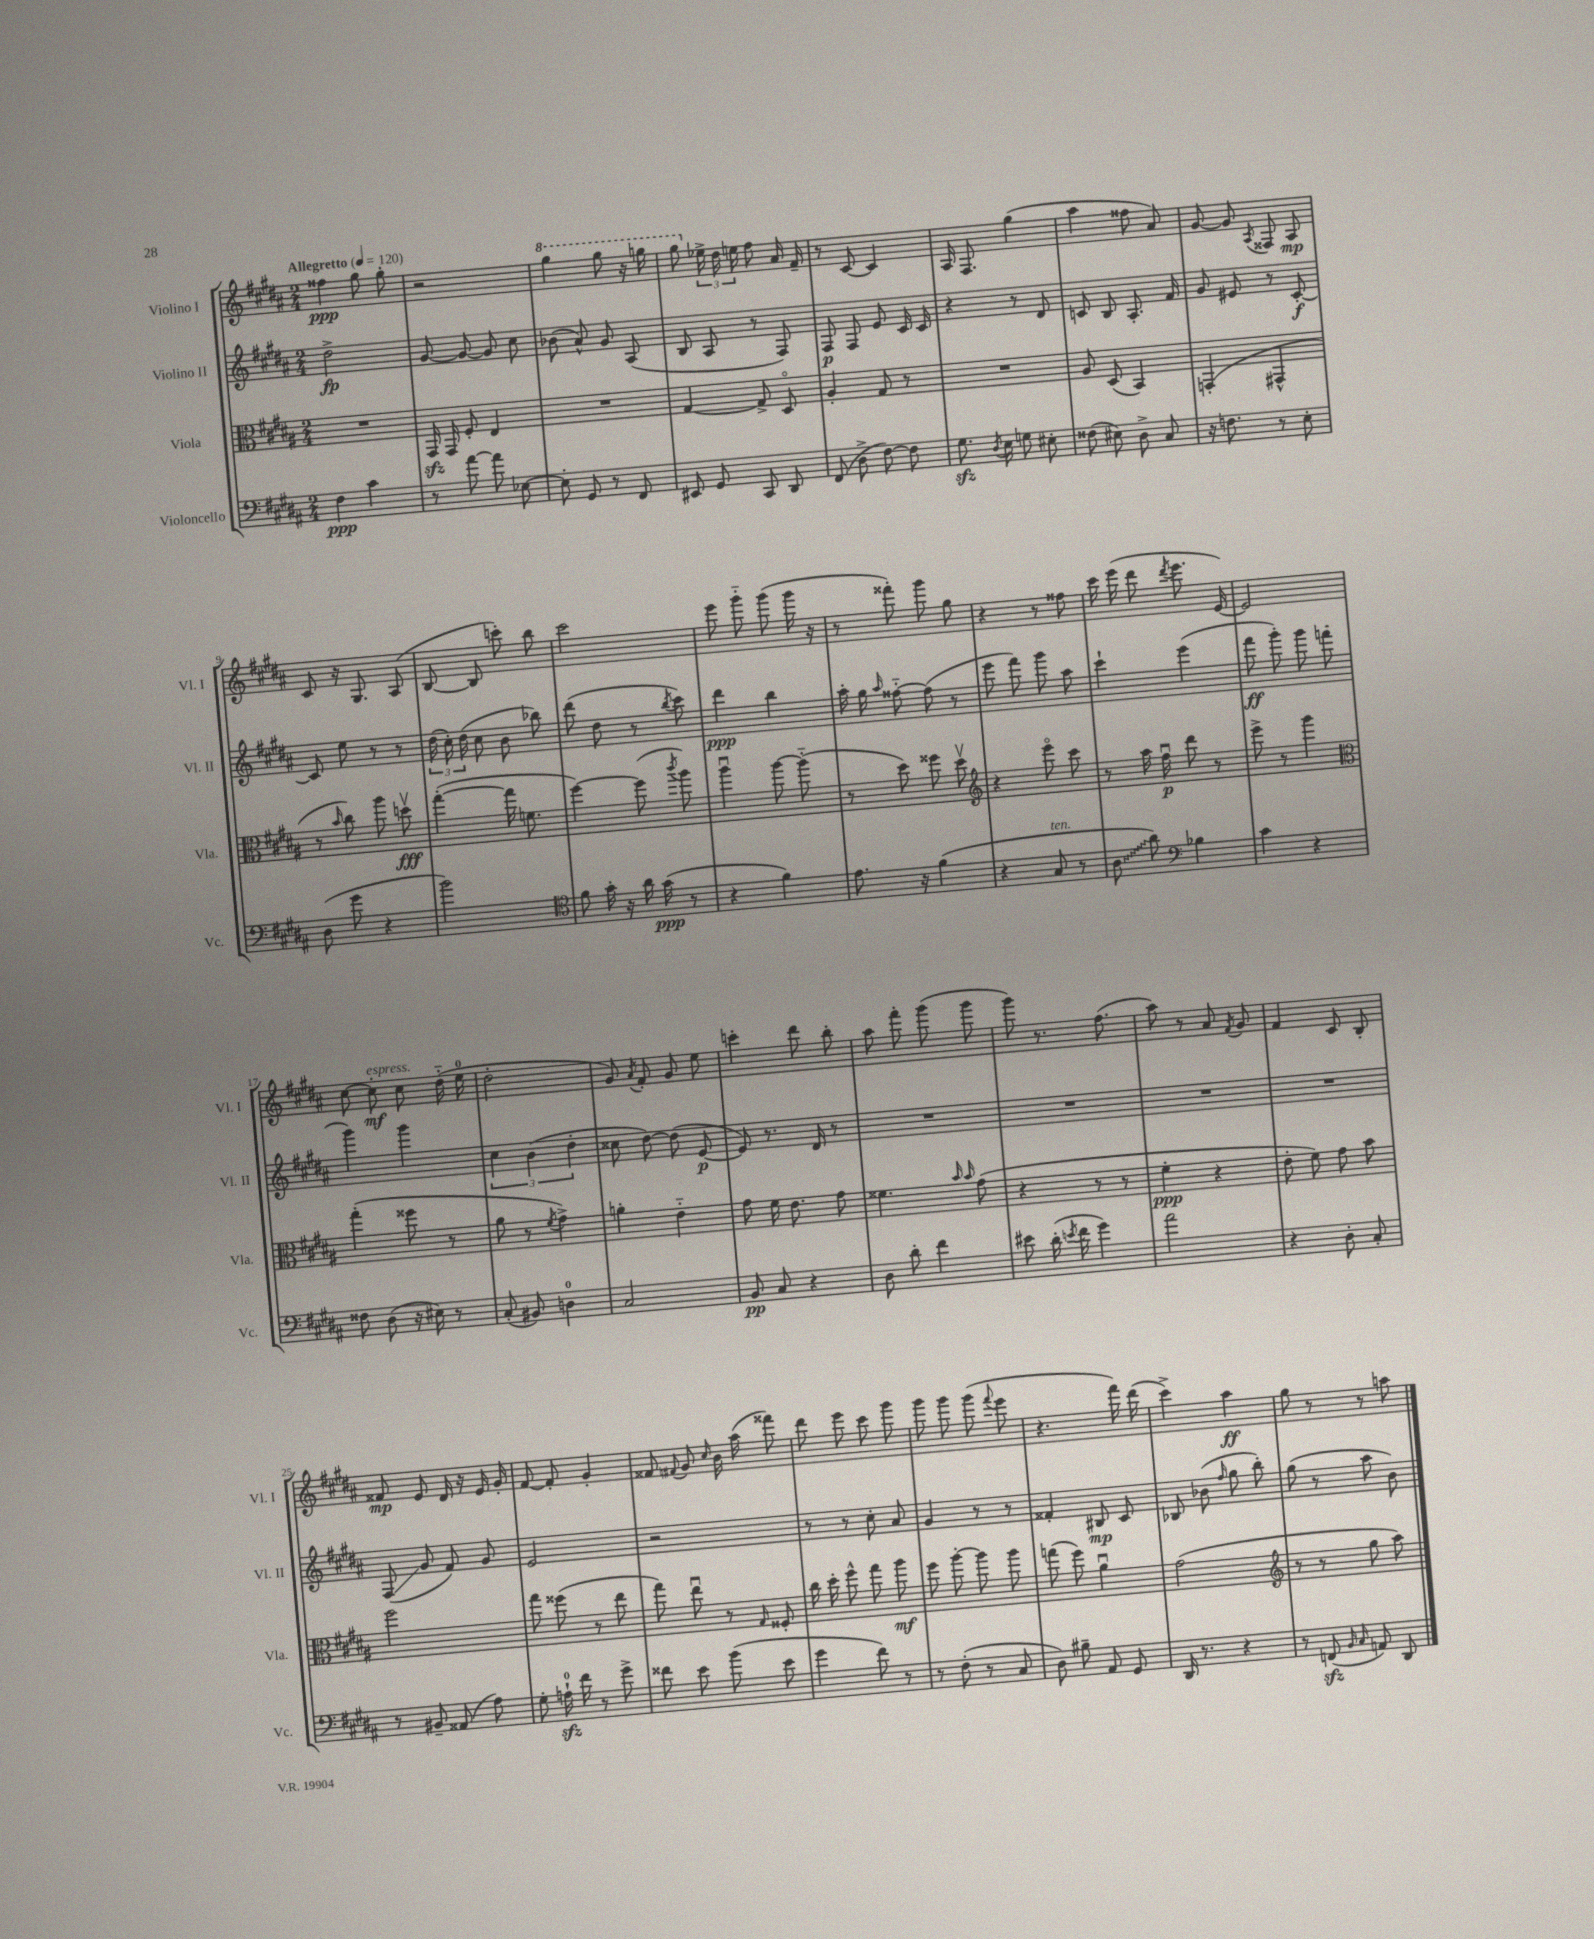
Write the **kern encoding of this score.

**kern	**kern	**kern	**kern
*staff4	*staff3	*staff2	*staff1
*clefF4	*clefC3	*clefG2	*clefG2
*k[f#c#g#d#a#]	*k[f#c#g#d#a#]	*k[f#c#g#d#a#]	*k[f#c#g#d#a#]
*M2/4	*M2/4	*M2/4	*M2/4
*MM120	*MM120	*MM120	*MM120
4F#\	2r	2dd#^\	4ff##\
4c#\	.	.	8gg#\
.	.	.	8gg#'\
=	=	=	=
8r	16GG#/	[8g#/	2r
.	16GG#/	.	.
[8a#\	8F#'/	8g#/_	.
8a#\]	4E/	8g#/]	.
[8E-\	.	8cc#\	.
=	=	=	=
8E-'\]	2r	(8b-\	4ggg#\
8GG#/	.	8a#^^/)	.
8r	.	8g#/	8ggg#\
8FF#/	.	(8A#/	16r
.	.	.	16ggg\
=	=	=	=
8EE#/	[4G#/	8B/	8ggg#\
8GG#/	.	8A#/	24ee-^\
.	.	.	24dd#\
.	.	.	24ee\
8CC#/	8G#^/]	8r	8ff#\
8DD#/	8D#o/	8F#/)	16a#/
.	.	.	16f#~/
=	=	=	=
(8FF#/	4A#'/	8F#/	8r
8D#^\	.	8F#/	[8c#/
[8F#\)	8G#/	8e/	4c#/]
8F#\]	8r	16c#/	.
.	.	16c#/	.
=	=	=	=
8.G#\	2r	4r	16A#/
.	.	.	8.F#/
8qD#/	.	.	.
16E\	.	.	.
8G\	.	8r	(4gg#\
8E#'\	.	8d#/	.
=	=	=	=
(8F##\	8A#/	8c/	4aa#\
8E#\)	(8D#/	8B/	.
8D#^\	4BB/)	8.A#'/	8ff##\
8C#/	.	.	8a#/)
.	.	16f#/	.
=	=	=	=
16r	(4GG'/	8g#/	[8g#/
8.F\	.	.	.
.	.	8e#/	8g#/]
.	.	.	8qA#/
8r	4GG#^^/	8r	8F##/
8E'\	.	[8c#'/	8A#/
=	=	=	=
(8D#\	8r	8c#/]	8c#/
.	16qqb/	.	.
8g#\	8cc#\)	8ee\	16r
.	.	.	8.G#/
4r	8aa#\	8r	.
.	8ddv\	8r	(8A#/
=	=	=	=
2b\)	([4gg#'\	(24dd#\	[8B/
.	.	24cc#'\)	.
.	.	(24dd#\	.
.	.	8cc#\	8B/]
.	16gg#\]	8b\	8ccc'\)
.	8.f\	.	.
.	.	8bb-\)	8bb\
=	=	=	=
*clefC4	*	*	*
8f#\	[4ff#\)	(8ddd#\	2ccc#\
16g#'\	.	8dd#\	.
16r	.	.	.
16a#\	(8ff#\]	8r	.
(16g#\	.	.	.
.	8qccc#/	8qbb/	.
8r	8aa#\)	8ccc#\)	.
=	=	=	=
4r	4aa#u\	4ddd#\	8eee\
.	.	.	8ggg#'~\
4f#\)	[8aa#\	4bb\	(8ggg#\
.	(8aa#'~\]	.	16ggg#\
.	.	.	16r
=	=	=	=
8.e\	8r	16aa#'\	8r
.	.	16gg#\	.
.	.	16qqaa#/	.
.	8dd#\)	[8ff##'~\	8fff##'\)
16r	.	.	.
(4f#\	8ff##\	(8ff##\]	8ggg#\
.	8dd#v\	8r	8gg#\
=	=	=	=
*	*clefG2	*	*
4r	4r	8eee\	4r
.	.	8fff#\)	.
8G#/	8eeeo\	8ggg#\	8r
8r	8ccc#\	8aa#\	8ff##\
=	=	=	=
8A#\	8r	4ccc#`\	16ccc#\
.	.	.	(16eee\
8a#\)	16aa#\	.	8ddd#\
.	16ff#u\	.	.
*clefF4	*	*	*
.	.	.	8qddd#/
4B-\	8ddd#\	(4eee\	8.eee\
.	8r	.	.
.	.	.	[16e/)
=	=	=	=
4c#\	8eee^\	8fff#\	2e/]
.	8r	8ggg#'\)	.
4r	4ggg#\	8ggg#\	.
.	.	(8fff\	.
=	=	=	=
*	*clefC3	*	*
8F##\	(4gg#'\	4ggg#\)	[8cc#\
(8D#\	.	.	8cc#'\]
16r	8ff##\	4ggg#\	8cc#\
16E#\)	.	.	.
8r	8r	.	(16dd#'~\
.	.	.	16ee\
=	=	=	=
(8C#'/	8a#\	6cc#\	2dd#'\
8BB#/)	8r	.	.
.	.	(6b\	.
.	8qf#/	.	.
4D\	4g#^\)	.	.
.	.	6dd#'\	.
=	=	=	=
2C#/	4a'\	8cc##\	8g#/)
.	.	.	8qa#/
.	.	[8dd#\)	8f#'/
.	4e'~\	(8dd#\]	8g#/
.	.	[8e/	8ee\
=	=	=	=
8BB/	8g#\	8e/])	4ccc'\
8C#/	16f#\	8.r	.
.	8.e\	.	.
4r	.	.	8ddd#\
.	.	16d#/	.
.	8g#\	8r	8bb'\
=	=	=	=
8D#\	4.f##\	2r	8aa#\
8d#'\	.	.	8fff#'\
4f#\	.	.	(8ggg#\
.	16qqb/	.	.
.	16qqb/	.	.
.	(8g#\	.	8ggg#\
=	=	=	=
8e#\	4r	2r	8ggg#\)
(16d#'\	.	.	8.r
8qe/	.	.	.
16f#\	.	.	.
4g#\)	8r	.	.
.	.	.	(8.ff#\
.	8r	.	.
=	=	=	=
2a#\	4f#'\	2r	8aa#\)
.	.	.	8r
.	4r	.	8a#/
.	.	.	8qf#/
.	.	.	8g#/
=	=	=	=
4r	8e'\	2r	4f#/
.	8f#\)	.	.
8D#'\	8g#\	.	8c#/
8C#'/	8b\	.	8B'/
=	=	=	=
8r	2ff#\	(8F#/	8f##/
8BB#~/	.	8g#/	8e/
(8AA##/	.	8f#/)	16d#/
.	.	.	16r
8A#\)	.	8g#/	16e/
.	.	.	16g#'/
=	=	=	=
8G#'\	8gg#\	2e/	[8f#/
16A`\	(8ff##\	.	8f#'/]
16f#\	.	.	.
8r	8r	.	4g#'/
8g#^\	8ee\	.	.
=	=	=	=
8f##\	8gg#\)	2r	8f##/
.	.	.	8qqf#/
8e\	8eeu\	.	8g#/
.	.	.	16qqcc#/
(8b\	8r	.	16b\
.	.	.	(16aa#\
.	16qqG#/	.	.
8e\	8F##'/	.	8fff##\)
=	=	=	=
4g#\	16cc#\	8r	8ddd#\
.	16dd#'\	.	.
.	8ff#^^\	8r	8eee\
8f#\)	8gg#\	8cc#'\	8ccc#\
8r	8aa#\	8a#/	8ggg#\
=	=	=	=
8r	8ff#\	4g#/	8ggg#\
(8F#'\	[8aa#'\	.	8ggg#\
8r	8aa#\]	8r	(8ggg#\
.	.	.	8qqfff#/
8C#/	8aa#\	8r	8eee\
=	=	=	=
8D#\)	(8gg\	4f##'/	4.r
8B#~\	8ff#\)	.	.
8AA#/	4a#u\	8B#/	.
8GG#/	.	8c#/	16fff#\)
.	.	.	(16ddd#\
=	=	=	=
16DD#/	(2g#\	8B-/	4ccc#^\)
8.r	.	.	.
.	.	(8b-\	.
.	.	16qqff#/	.
4r	.	8gg#\	4aa#\
.	.	8bb'\)	.
=	=	=	=
*	*clefG2	*	*
8r	8r	(8gg#\	8gg#\
(8FF/	8r	8r	8r
16qqBB/	.	.	.
16qqC#/	.	.	.
8AA/)	8gg#\	8aa#\	8r
8DD#/	8aa#\)	8b\)	8aa\
==	==	==	==
*-	*-	*-	*-
